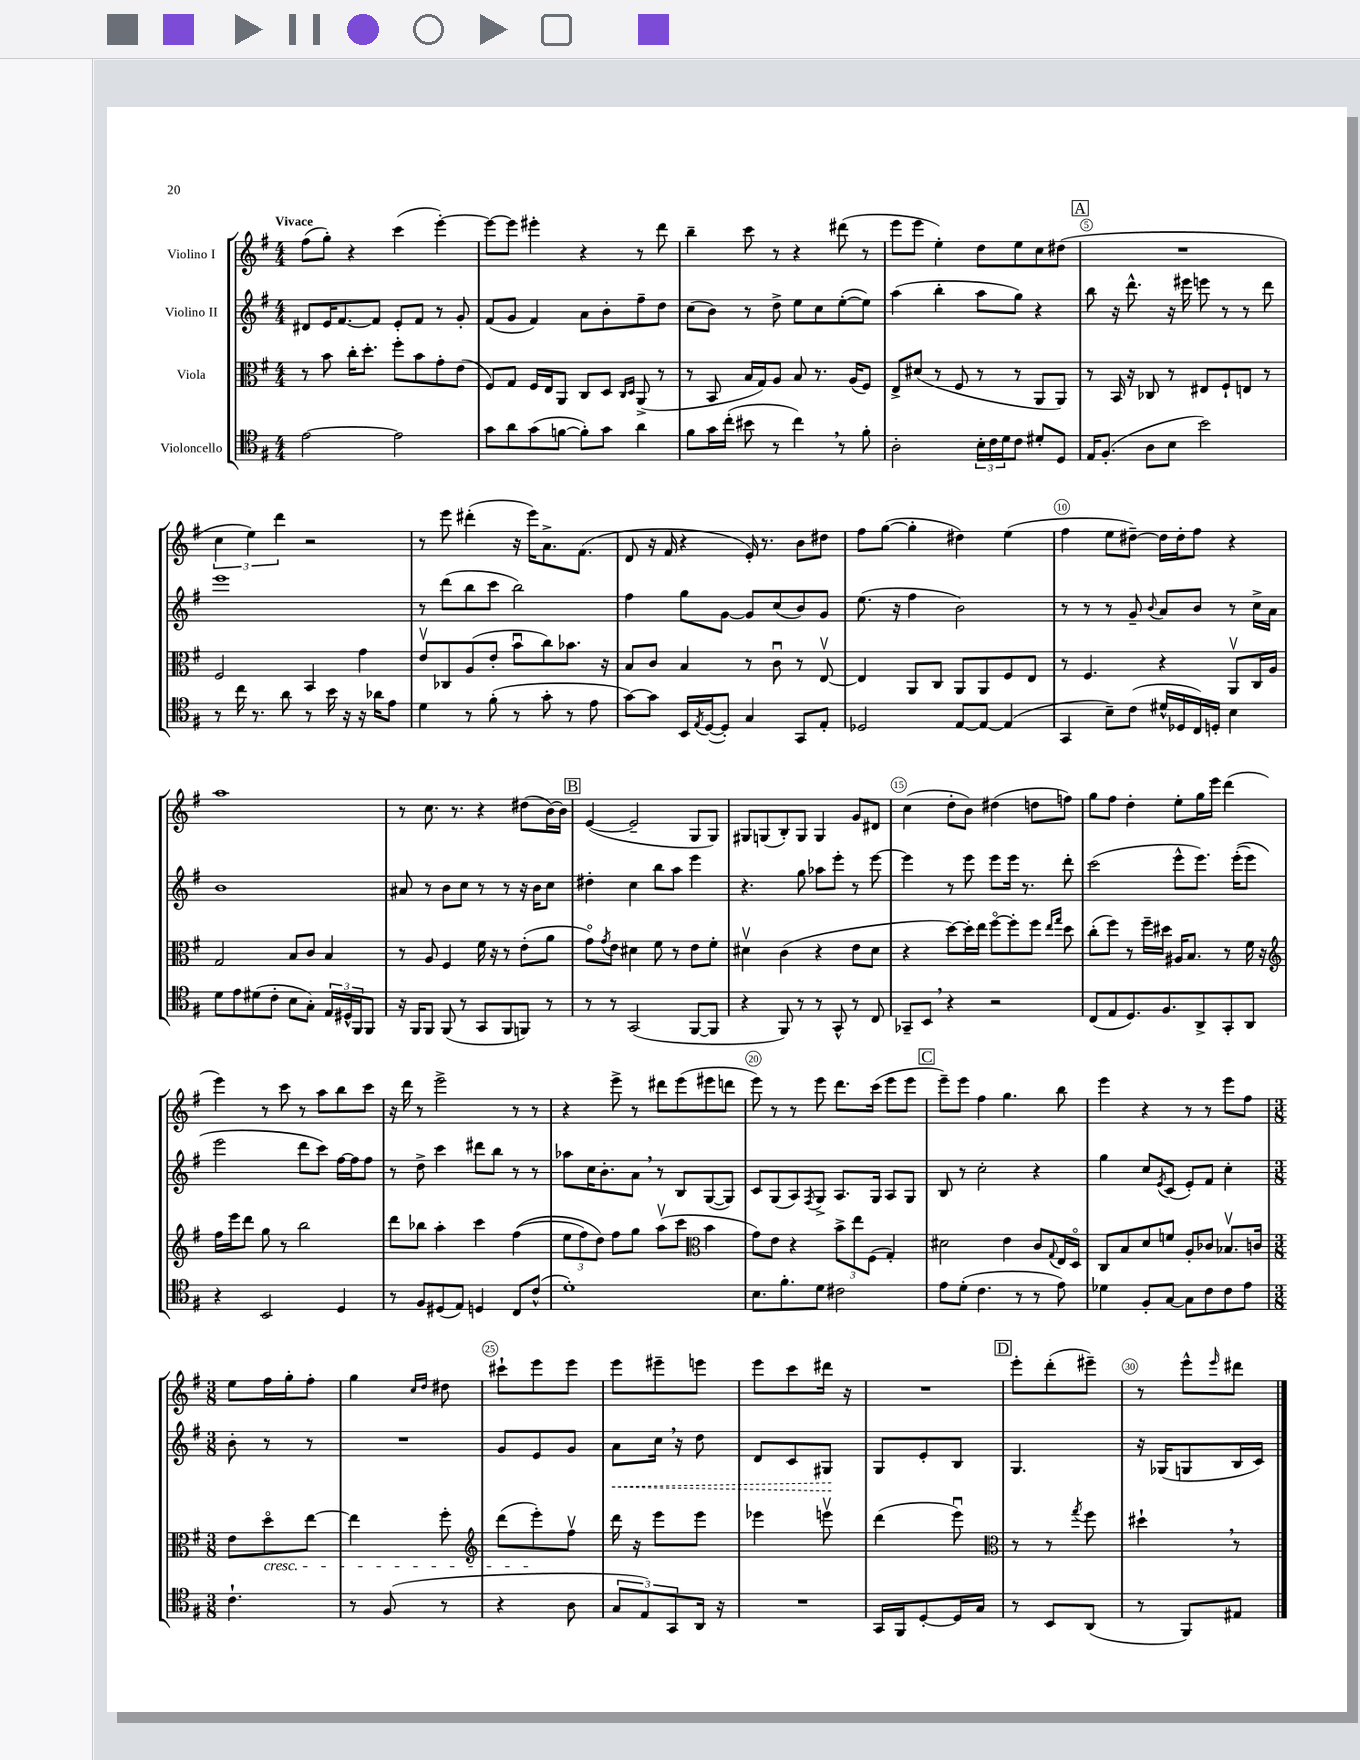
<<
\new StaffGroup <<
\new Staff = "s0" \with { instrumentName = "Violino I" } {
    \clef treble \key g \major \numericTimeSignature \time 4/4 \tempo "Vivace"
    fis''8( g''8-.) r4 c'''4( e'''4~-.) |
    e'''8~ e'''8 eis'''4-. r4 r8 d'''8 |
    b''4-- c'''8 r8 r4 dis'''8( r8 |
    e'''8 e'''8 e''4-.) d''8 e''8 c''8 dis''8( |
    \mark \markup { \box "A" } R1 |
    \tuplet 3/2 { c''4 e''4) d'''4 } r2 |
    r8 e'''8 dis'''4-.( r16 e'''16) a'8.-> fis'8.( |
    d'8 r16 fis'16 r4 e'16-.) r8. b'8 dis''8 |
    fis''8 g''8~( g''4-. dis''4) e''4( |
    fis''4 e''8 dis''8~--) dis''16 dis''16-. fis''8 r4 |
    a''1 |
    r8 c''8. r8. r4 dis''8( b'16~) b'16 |
    \mark \markup { \box "B" } e'4~( e'2-- g8 g8) |
    gis8 g8( b8-.) g8 g4 g'8 dis'8 |
    c''4( d''8-. b'8) dis''4( d''8 f''8) |
    g''8 fis''8 d''4-. e''8-. g''16 e'''16 d'''4( |
    e'''4) r8 c'''8 r8 a''8 b''8 c'''8 |
    r16 d'''16 r8 e'''2-> r8 r8 |
    r4 e'''8-> r8 dis'''8 e'''8( eis'''8 d'''8 |
    e'''8) r8 r8 e'''8 d'''8. c'''16( e'''8 e'''8 |
    \mark \markup { \box "C" } e'''8--) e'''8 fis''4 g''4. b''8 |
    e'''4 r4 r8 r8 e'''8 fis''8 |
    \numericTimeSignature \time 3/8 e''8 fis''16 g''16-. fis''8-. |
    g''4 \grace { c''16 d''16 } dis''8 |
    cis'''8-! e'''8 e'''8 |
    e'''8 eis'''8-- e'''8 |
    e'''8 c'''8 dis'''16 r16 |
    R4. |
    \mark \markup { \box "D" } e'''8-. d'''8-.( eis'''8--) |
    r8 e'''8-^ \grace { e'''16 } dis'''8 \bar "|." |
}
\new Staff = "s1" \with { instrumentName = "Violino II" } {
    \clef treble \key g \major \numericTimeSignature \time 4/4
    dis'8 e'16 fis'8.~ fis'8 e'8-. fis'8 r8 g'8-. |
    fis'8( g'8 fis'4) a'8 b'8-. fis''8-- d''8 |
    c''8( b'8) r8 d''8-> e''8 c''8 e''8~-.( e''8) |
    a''4( b''4-. a''8 g''8) r4 |
    \mark \markup { \box "A" } b''8 r16 d'''8.-^ r16 eis'''16 e'''8 r8 r8 d'''8 |
    e'''1 |
    r8 d'''8( b''8 c'''8 b''2) |
    fis''4 g''8 g'8~ g'8 c''8( b'8) g'8 |
    e''8.( r16 fis''4 b'2) |
    r8 r8 r8 g'8-- \appoggiatura { b'8 } a'8 b'8 r8 c''16-> a'16 |
    b'1 |
    ais'8 r8 b'8 c''8 r8 r8 r16 b'16 c''8 |
    \mark \markup { \box "B" } dis''4-. c''4 b''8 a''8 e'''4 |
    r4. g''8 aes''8 e'''8-. r8 e'''8~ |
    e'''4 r8 e'''8 e'''8 e'''16 r8. d'''8-. |
    c'''2( e'''8-^ e'''8.) e'''16-.(\( e'''8) |
    e'''2 d'''8 c'''8\) fis''16~ fis''16 fis''8 |
    r8 d''8-> c'''4 dis'''8 b''8 r8 r8 |
    aes''8 c''16 b'8.-. a'8 \breathe r8 b8 g8~( g8) |
    c'8 g8( a8) \acciaccatura { fis8 } g8-> a8. g16 a8 g8 |
    \mark \markup { \box "C" } b8 r8 c''2-. r4 |
    g''4 c''8 \acciaccatura { e'8 } c'8( e'8-.) fis'8 c''4-. |
    \numericTimeSignature \time 3/8 b'8-. r8 r8 |
    R4. |
    g'8 e'8 g'8 |
    \once \override Hairpin.style = #'dashed-line a'8\< c''16 \breathe r16 d''8 |
    d'8 c'8 gis8\! |
    g8 e'8-. b8 |
    \mark \markup { \box "D" } g4. |
    r16 ges16( g8 b16 c'16) \bar "|." |
}
\new Staff = "s2" \with { instrumentName = "Viola" } {
    \clef alto \key g \major \numericTimeSignature \time 4/4
    r8 b'8 c''16-. d''8.-. fis''8-. b'8 g'8-. e'8( |
    fis8) g8 fis16 e16 a,8 c8 d8 \grace { c16 d16 } a,8->( r8 |
    r8 b,8 b16 g16) a8 b8 r8. a16( fis8) |
    e8-> dis'8( r8 fis8 r8 r8 a,8 a,8) |
    \mark \markup { \box "A" } r8 b,16 r16 ces8 r8 eis8 fis8-! e8 r8 |
    fis2 b,4 g'4 |
    e'8\upbow ces8 a8( e'8-. b'8\downbow c''8) bes'8. r16 |
    b8 c'8 b4 r8 c'8\downbow r8 e8~\upbow |
    e4 a,8 c8 a,8 a,8 fis8 e8 |
    r8 fis4. r4 a,8\upbow c16 a16 |
    g2 b8 c'8 b4 |
    r8 a8 fis4 fis'16 r16 r8 e'8-.( a'8 |
    \mark \markup { \box "B" } g'8\flageolet) \acciaccatura { g'8 } e'8 dis'4 fis'8 r8 e'8 fis'8-. |
    dis'4\upbow c'4( r4 e'8 dis'8 |
    r4 d''8~) d''16-. e''16 fis''8~\flageolet fis''8-. fis''8 \grace { e''16 g''16 } d''8 |
    c''8-.( fis''8) r8 fis''16-- dis''16 ais16 b8. r8 fis'16 r16 |
    \clef treble fis''16 e'''16 d'''8 g''8 r8 b''2 |
    d'''8 bes''8 a''4-. c'''4 fis''4(\( |
    \tuplet 3/2 { e''8 fis''8) d''8\) } fis''8 g''8 a''8\upbow( c'''8 \clef alto b'4 |
    g'8) e'8 r4 \tuplet 3/2 { b'8-> e''8 fis8( } g4-.) |
    \mark \markup { \box "C" } dis'2 e'4 c'8 \appoggiatura { g8 } e16 d16\flageolet |
    c8 b8 d'8 f'8 a8-. ces'8 bes8.\upbow c'16 |
    \numericTimeSignature \time 3/8 e'8 d''8\flageolet\cresc e''8~ |
    e''4 fis''8-. |
    \clef treble d'''8( e'''8-.\!) fis''8\upbow |
    d'''16 r16 e'''8 e'''8 |
    ees'''4 e'''8\upbow |
    d'''4( e'''8\downbow) |
    \mark \markup { \box "D" } \clef alto r8 r8 \acciaccatura { g''8 } fis''8 |
    dis''4-! \breathe r8 \bar "|." |
}
\new Staff = "s3" \with { instrumentName = "Violoncello" } {
    \clef tenor \key g \major \numericTimeSignature \time 4/4
    e'2~ e'2 |
    g'8 a'8 g'8( f'8~ f'8-.) g'8 a'4 |
    fis'8 g'16 c''16-.( bis'8 r8 c''4) \breathe r8 fis'8-. |
    a2-. \tuplet 3/2 { b16-. c'16 d'16 } c'8 dis'8-. d8 |
    \mark \markup { \box "A" } e16 fis8.-.( a8 b8 b'2) |
    r8 c''16 r8. a'8 r8 b'16 r16 r16 aes'16 e'8 |
    d'4 r8 fis'8-.( r8 g'8-. r8 e'8 |
    g'8~) g'8 b,16 \acciaccatura { e8 } d16~( d8-.) g4 g,8 e8-. |
    des2 e8~ e8~ e4( |
    g,4 b8--) c'8( dis'16-^ des16 c16) d16-. b4 |
    d'8 e'8 dis'8( c'8-. b8 g8-.) \tuplet 3/2 { e16 dis16-^ fis,16 } fis,8 |
    r16 fis,16 fis,8 fis,8( r8 g,8 fis,8 f,8) r8 |
    \mark \markup { \box "B" } r8 r8 g,2( fis,8~ fis,8 |
    r4 fis,8) r8 r8 g,8-^ r8 c8 |
    ges,8-- b,8 \breathe r4 r2 |
    c8( e8 d8.) fis8. a,8-> g,8-. a,8 |
    r4 b,2 d4 |
    r8 fis8 dis8( e8) d4 c8 c'8-^( |
    d'1-.) |
    b8. fis'8.-. d'8 cis'2 |
    \mark \markup { \box "C" } e'8 d'8-.( c'4. r8 r8 e'8) |
    des'4 fis8-. g8~ g8 c'8 c'8 e'8 |
    \numericTimeSignature \time 3/8 c'4.-! |
    r8 fis8( r8 |
    r4 a8 |
    \tuplet 3/2 { g8 e8) g,8 } a,16 r16 |
    R4. |
    g,16 fis,16 d8~-. d16 g16 |
    \mark \markup { \box "D" } r8 b,8 a,8( |
    r8 fis,8) eis8 \bar "|." |
}
>>
>>
\layout { \context { \Score \override BarNumber.break-visibility = ##(#f #t #t) barNumberVisibility = #(every-nth-bar-number-visible 5) \override BarNumber.stencil = #(make-stencil-circler 0.1 0.3 ly:text-interface::print) } }
